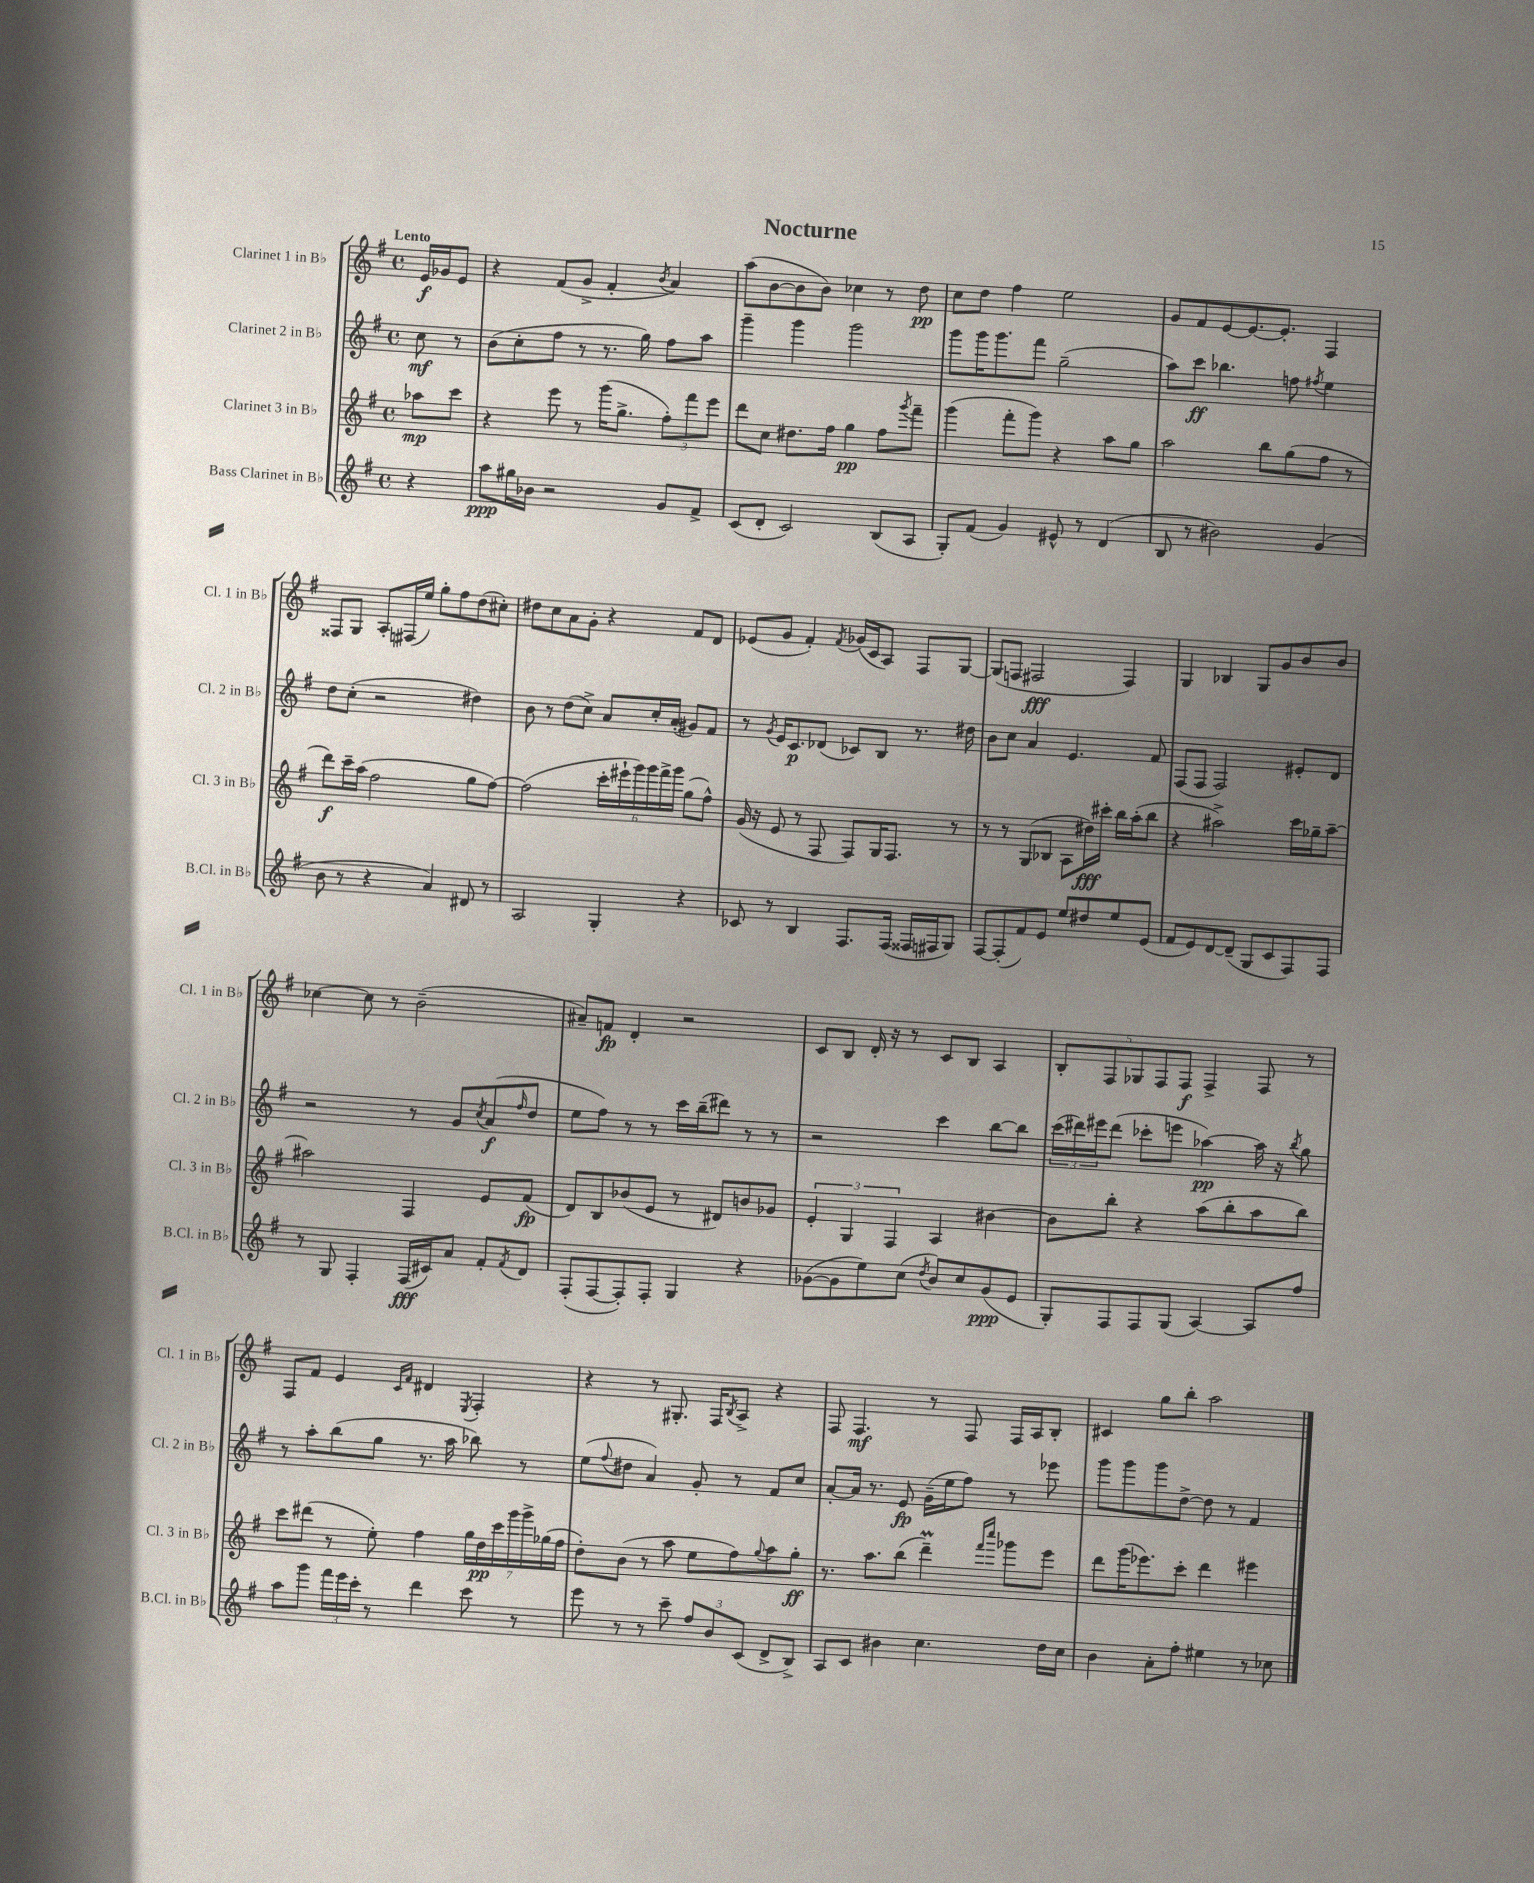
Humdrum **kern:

**kern	**kern	**kern	**kern
*staff4	*staff3	*staff2	*staff1
*clefG2	*clefG2	*clefG2	*clefG2
*k[f#]	*k[f#]	*k[f#]	*k[f#]
*M4/4	*M4/4	*M4/4	*M4/4
*met(c)	*met(c)	*met(c)	*met(c)
4r	8aa-	8cc	16e
.	.	.	16g-
.	8ccc	8r	8e
=	=	=	=
8aa	4r	(8b	4r
16gg#	.	8cc'	.
16b-	.	.	.
2r	8eee	8ff#	(8f#
.	8r	8r	8g^
.	(16ggg	8.r	4f#'
.	8.gg^	.	.
.	.	16gg)	.
.	.	.	8qb
8g	12ff#')	8ff#	4a)
.	12fff#	.	.
8f#^	.	8aa	.
.	12eee	.	.
=	=	=	=
(8c	8ddd	4ggg~	(8aa
8d'	8cc	.	[8b
2c)	8.dd#	4ggg	8b]
.	.	.	8b)
.	16ff#	.	.
.	4gg	2ggg	4cc-
(8B	8ff#	.	8r
.	8qggg	.	.
8A	8fff#~	.	8dd
=	=	=	=
8G')	(4ggg	8ggg	8cc
(8f#	.	16ggg	8dd
.	.	8.ggg	.
4g)	8fff#'	.	4ff#
.	8ggg)	8fff#	.
8e#^^	4r	(2gg~	2ee
8r	.	.	.
(4d	8aa	.	.
.	8gg	.	.
=	=	=	=
8B	2aa	8aa)	8g
8r	.	8ccc	8f#
2b#)	.	4.bb-	[8e
.	.	.	8.e_
.	8bb	.	.
.	.	.	8.e']
.	(8gg	8ff	.
.	.	8qff#	.
(4g	8ff#	4ee	4F#
.	8r	.	.
=	=	=	=
8b	8ddd)	8dd	8F##
8r	16ccc~	(8cc'	8G
.	(16aa	.	.
4r	2ff#	2r	8A'
.	.	.	(16F#
.	.	.	16ee)
4a)	.	.	8gg'
.	.	.	8ff#
8d#	8gg	4dd#)	(8dd
8r	[8ff#)	.	8cc#')
=	=	=	=
2A	(2ff#]	8b	8dd#
.	.	8r	8cc
.	.	(8dd	8a
.	.	8cc^)	8g'
4G'	24ccc'	8a	4r
.	24eee#`	.	.
.	24ggg)	.	.
.	24ggg	16cc'	.
.	24fff#^	.	.
.	.	(16a'	.
.	24ggg	.	.
4r	(8gg	8g#)	8f#
.	8ff#^^)	8f#	8d
=	=	=	=
8c-	(16g	8r	(8e-
.	16r	.	.
.	.	8qg	.
8r	8e	16e	8g
.	.	8.c	.
4B	8r	.	4f#')
.	8F#	(8d-	.
.	.	.	8qf#
8.F#	8F#)	8c-)	(16g-
.	.	.	16c
.	16G	8B	8A)
(16F#	8.F#	.	.
16F##	.	8.r	8F#
16F#	.	.	.
8G)	8r	.	[8G
.	.	16dd#	.
=	=	=	=
[8F#	8r	8b	(8G]
(8F#']	8r	8cc	8F
8f#)	(8G	4a	2F#
8e	8B-	.	.
8ee	8A	4.e	.
8dd#	16dd#)	.	.
.	16ccc#'	.	.
8ee	16bb	.	4F#)
.	(16aa'	.	.
(8e	8bb	8f#	.
=	=	=	=
8f#	4r	(8F#	4G
8e)	.	8F#	.
[8d	2aa#^)	2F#)	4B-
(8d~]	.	.	.
8G	.	.	8G
8c	.	.	8g
8F#)	16ccc	8e#'	8b
.	16gg-~	.	.
8F#	[8aa#~	8d	8b
=	=	=	=
8r	2aa#]	2r	[4cc-
8G	.	.	.
4F#'	.	.	8cc-]
.	.	.	8r
(16F#	4F#	8r	(2b~
16c#)	.	.	.
8a	.	8g	.
.	.	8qcc	.
8f#'	8e	(8a	.
8qf#	.	16qqff#	.
8d	(8f#	8dd	.
=	=	=	=
(8F#'	8d)	8ee	8a#~)
[8F#	8B	8ff#)	8f
8F#'])	(8b-	8r	4d'
8F#'	8e	8r	.
4G	8r	16ccc	2r
.	.	(16bb~	.
.	8d#)	8ddd#)	.
4r	8b	8r	.
.	8g-	8r	.
=	=	=	=
([8g-	6e'	2r	8c
8g-]	.	.	8B
.	6G	.	.
8ee)	.	.	16d'
.	.	.	16r
.	6F#	.	.
(8cc	.	.	8r
8qdd	.	.	.
8b)	4A	4ccc	8c
8cc	.	.	8B
(8g-	[4b#	[8bb	4A
8e	.	8bb]	.
=	=	=	=
8G')	8b#]	(24ccc	10B'
.	.	24ddd#)	.
.	.	24eee#	.
.	.	.	10F#
8F#	8bb'	(8ddd#	.
.	.	.	10G-
8F#	4r	8ccc-'	.
.	.	.	10F#
(8G	.	8eee	.
.	.	.	10F#
[4A)	(8aa	[4aa-)	4F#^
.	8bb'	.	.
8A]	8aa	16aa-]	8F#
.	.	16r	.
.	.	8qbb	.
8ff#	8bb)	8gg	8r
=	=	=	=
8aa	8ccc	8r	8F#
8ggg	(8ddd#	8aa'	8f#
24fff#	8r	(8bb	4e
24eee	.	.	.
24ccc'	.	.	.
8r	8ee')	8gg	.
.	.	.	16qqc
.	.	.	16qqf#
4ddd	4ff#	8.r	4d#
.	.	16aa	.
.	.	.	8qE
8ccc	28gg	8bb-)	4F#'
.	28dd	.	.
.	28ccc	.	.
.	28ggg	.	.
8r	.	8r	.
.	28ggg^	.	.
.	(28gg-	.	.
.	28ff#	.	.
=	=	=	=
8eee	8dd')	(8ee	4r
.	.	8qqff#	.
8r	(8b	8dd#	.
8r	8r	4a)	8r
8ccc~	8aa	.	8.G#'
12ff#	8ee	8g'	.
.	.	.	16F#
12b	.	.	.
.	.	.	8qB
.	8ff#)	8r	8A^
(12c	.	.	.
.	8qqgg	.	.
8d^	8aa	8f#	4r
8B^)	8gg'	8cc	.
=	=	=	=
8A	8.r	[8a'	8F#
8c	.	16a]	4.F#
.	8.aa	8.r	.
4b#	.	.	.
.	(8bb	8e	.
4.cc	4ddd~)	(16g~	8r
.	.	16ee	.
.	.	8ff#)	8F#
.	16qqfff#	.	.
.	16qqcccc	.	.
.	8ggg-	8r	16F#
.	.	.	16A
16dd	8eee	8eee-	8B'
16cc	.	.	.
=	=	=	=
4b	8ddd	8ggg	4c#
.	(16ggg	8ggg	.
.	8.eee-)	.	.
8a'	.	8ggg	8gg
8ff#'	8ccc'	[8dd^	8bb'
4ee#	4ddd	8dd]	2aa
.	.	8r	.
8r	4eee#	4f#	.
8cc-	.	.	.
==	==	==	==
*-	*-	*-	*-
